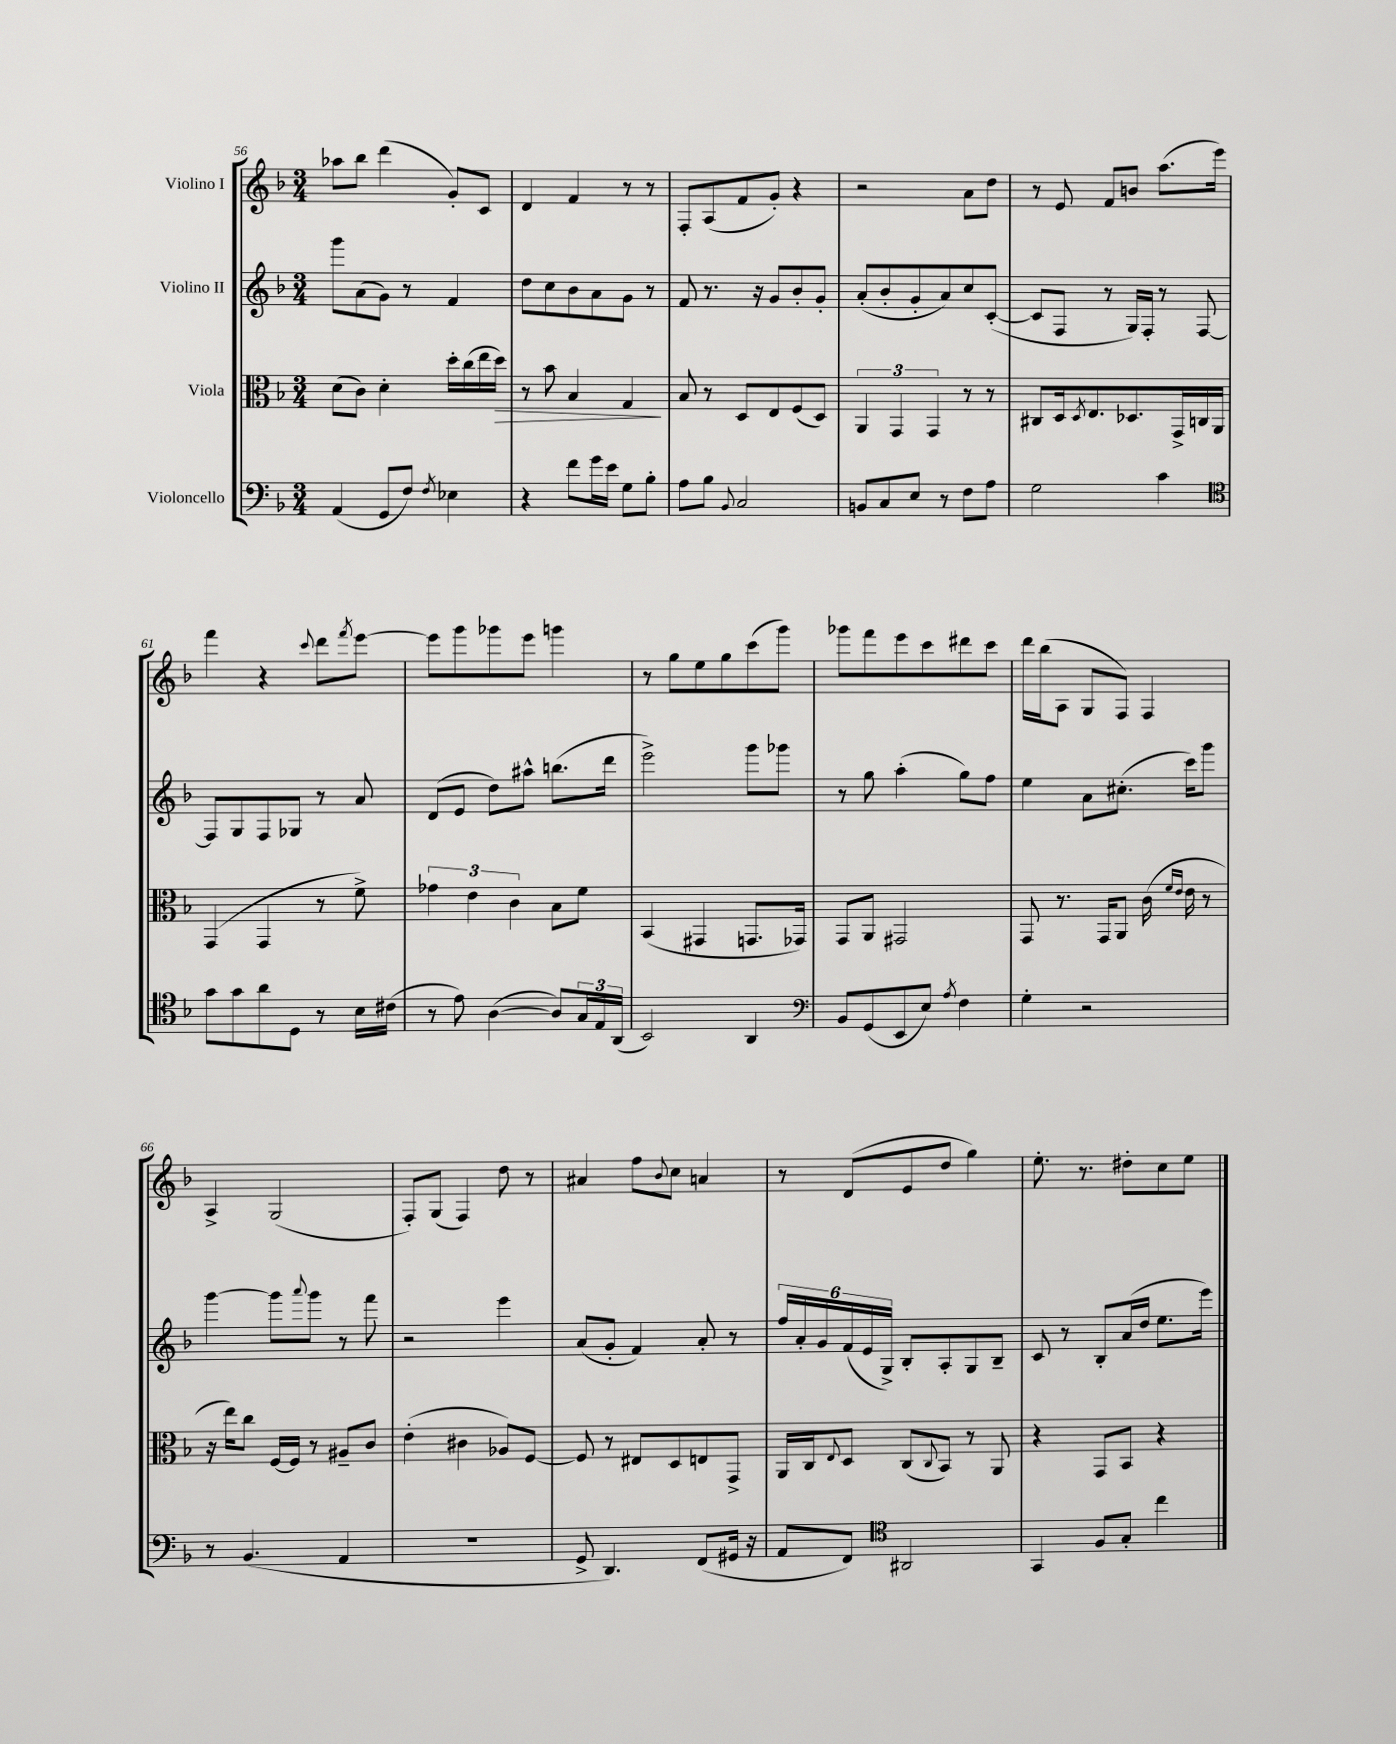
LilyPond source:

<<
\new StaffGroup <<
\new Staff = "s0" \with { instrumentName = "Violino I" } {
    \clef treble \key f \major \numericTimeSignature \time 3/4
    aes''8 bes''8 d'''4( g'8-.) c'8 |
    d'4 f'4 r8 r8 |
    f8-. a8( f'8 g'8-.) r4 |
    r2 a'8 d''8 |
    r8 e'8 f'8 b'8 a''8.( e'''16) |
    f'''4 r4 \appoggiatura { c'''8 } d'''8 \acciaccatura { f'''8 } e'''8~ |
    e'''8 g'''8 ges'''8 e'''8 g'''4 |
    r8 g''8 e''8 g''8 c'''8( g'''8) |
    ges'''8 f'''8 e'''8 c'''8 dis'''8 c'''8 |
    d'''16 bes''16( a8 g8 f8) f4 |
    a4-> g2( |
    f8-.) g8( f4) d''8 r8 |
    ais'4 f''8 \appoggiatura { bes'8 } c''8 a'4 |
    r8 d'8( e'8 d''8 g''4) |
    e''8.-. r8. dis''8-. c''8 e''8 \bar "|." |
}
\new Staff = "s1" \with { instrumentName = "Violino II" } {
    \clef treble \key f \major \numericTimeSignature \time 3/4
    g'''8 a'8( g'8) r8 f'4 |
    d''8 c''8 bes'8 a'8 g'8 r8 |
    f'8 r8. r16 g'8 bes'8-. g'8-. |
    a'8-.( bes'8-. g'8-. a'8) c''8 c'8~-.( |
    c'8 f8 r8 g16) f16-. r8 f8~ |
    f8 g8 f8 ges8 r8 a'8 |
    d'8( e'8 d''8) ais''8-^ b''8.( d'''16 |
    e'''2->) g'''8 ges'''8 |
    r8 g''8 a''4-.( g''8) f''8 |
    e''4 a'8 cis''8.-.( c'''16) g'''8 |
    g'''4~ g'''8 \appoggiatura { a'''8 } g'''8 r8 f'''8 |
    r2 e'''4 |
    a'8( g'8-. f'4) a'8-. r8 |
    \tuplet 6/4 { f''16 a'16-. g'16 f'16( e'16 g16->) } bes8-. a8-. g8 bes8-- |
    c'8 r8 bes8-. a'16( d''16 e''8. e'''16) \bar "|." |
}
\new Staff = "s2" \with { instrumentName = "Viola" } {
    \clef alto \key f \major \numericTimeSignature \time 3/4
    d'8( c'8) d'4-. d''16-. c''16( e''16 d''16\>) |
    r8 bes'8 bes4 g4\! |
    bes8 r8 d8 e8 f8( d8) |
    \tuplet 3/2 { a,4 g,4 g,4 } r8 r8 |
    cis8 d16 \acciaccatura { d8 } e8. des8. g,16-> c16 a,16 |
    g,4( g,4 r8 f'8->) |
    \tuplet 3/2 { ges'4 e'4 c'4 } bes8 f'8 |
    bes,4( gis,4 g,8. ges,16) |
    g,8 a,8 gis,2 |
    g,8 r8. g,16 a,8 c'16( \grace { f'16 e'16 } e'16 r8 |
    r16 e''16) c''8 f16~ f16 r8 ais8-- c'8 |
    e'4-.( cis'4 aes8) f8~ |
    f8 r8 eis8 d8 e8 g,8-> |
    a,16 c16 \appoggiatura { e8 } d8 c8( \appoggiatura { c8 } bes,8) r8 a,8 |
    r4 g,8 bes,8 r4 \bar "|." |
}
\new Staff = "s3" \with { instrumentName = "Violoncello" } {
    \clef bass \key f \major \numericTimeSignature \time 3/4
    a,4( g,8 f8) \acciaccatura { f8 } ees4 |
    r4 f'8 g'16 e'16 g8 bes8-. |
    a8 bes8 \appoggiatura { bes,8 } c2 |
    b,8 c8 e8 r8 f8 a8 |
    g2 c'4 |
    \clef tenor g'8 g'8 a'8 d8 r8 bes16 cis'16( |
    r8 e'8) a4~( a8) \tuplet 3/2 { g16 e16 a,16( } |
    bes,2) a,4 |
    \clef bass bes,8 g,8( e,8 e8) \acciaccatura { a8 } f4 |
    g4-. r2 |
    r8 bes,4.( a,4 |
    R2. |
    g,8-> d,4.) f,8( gis,16 r16 |
    a,8 f,8) \clef tenor ais,2 |
    g,4 f8 g8-. c''4 \bar "|." |
}
>>
>>
\layout { \context { \Score currentBarNumber = #56 } }
